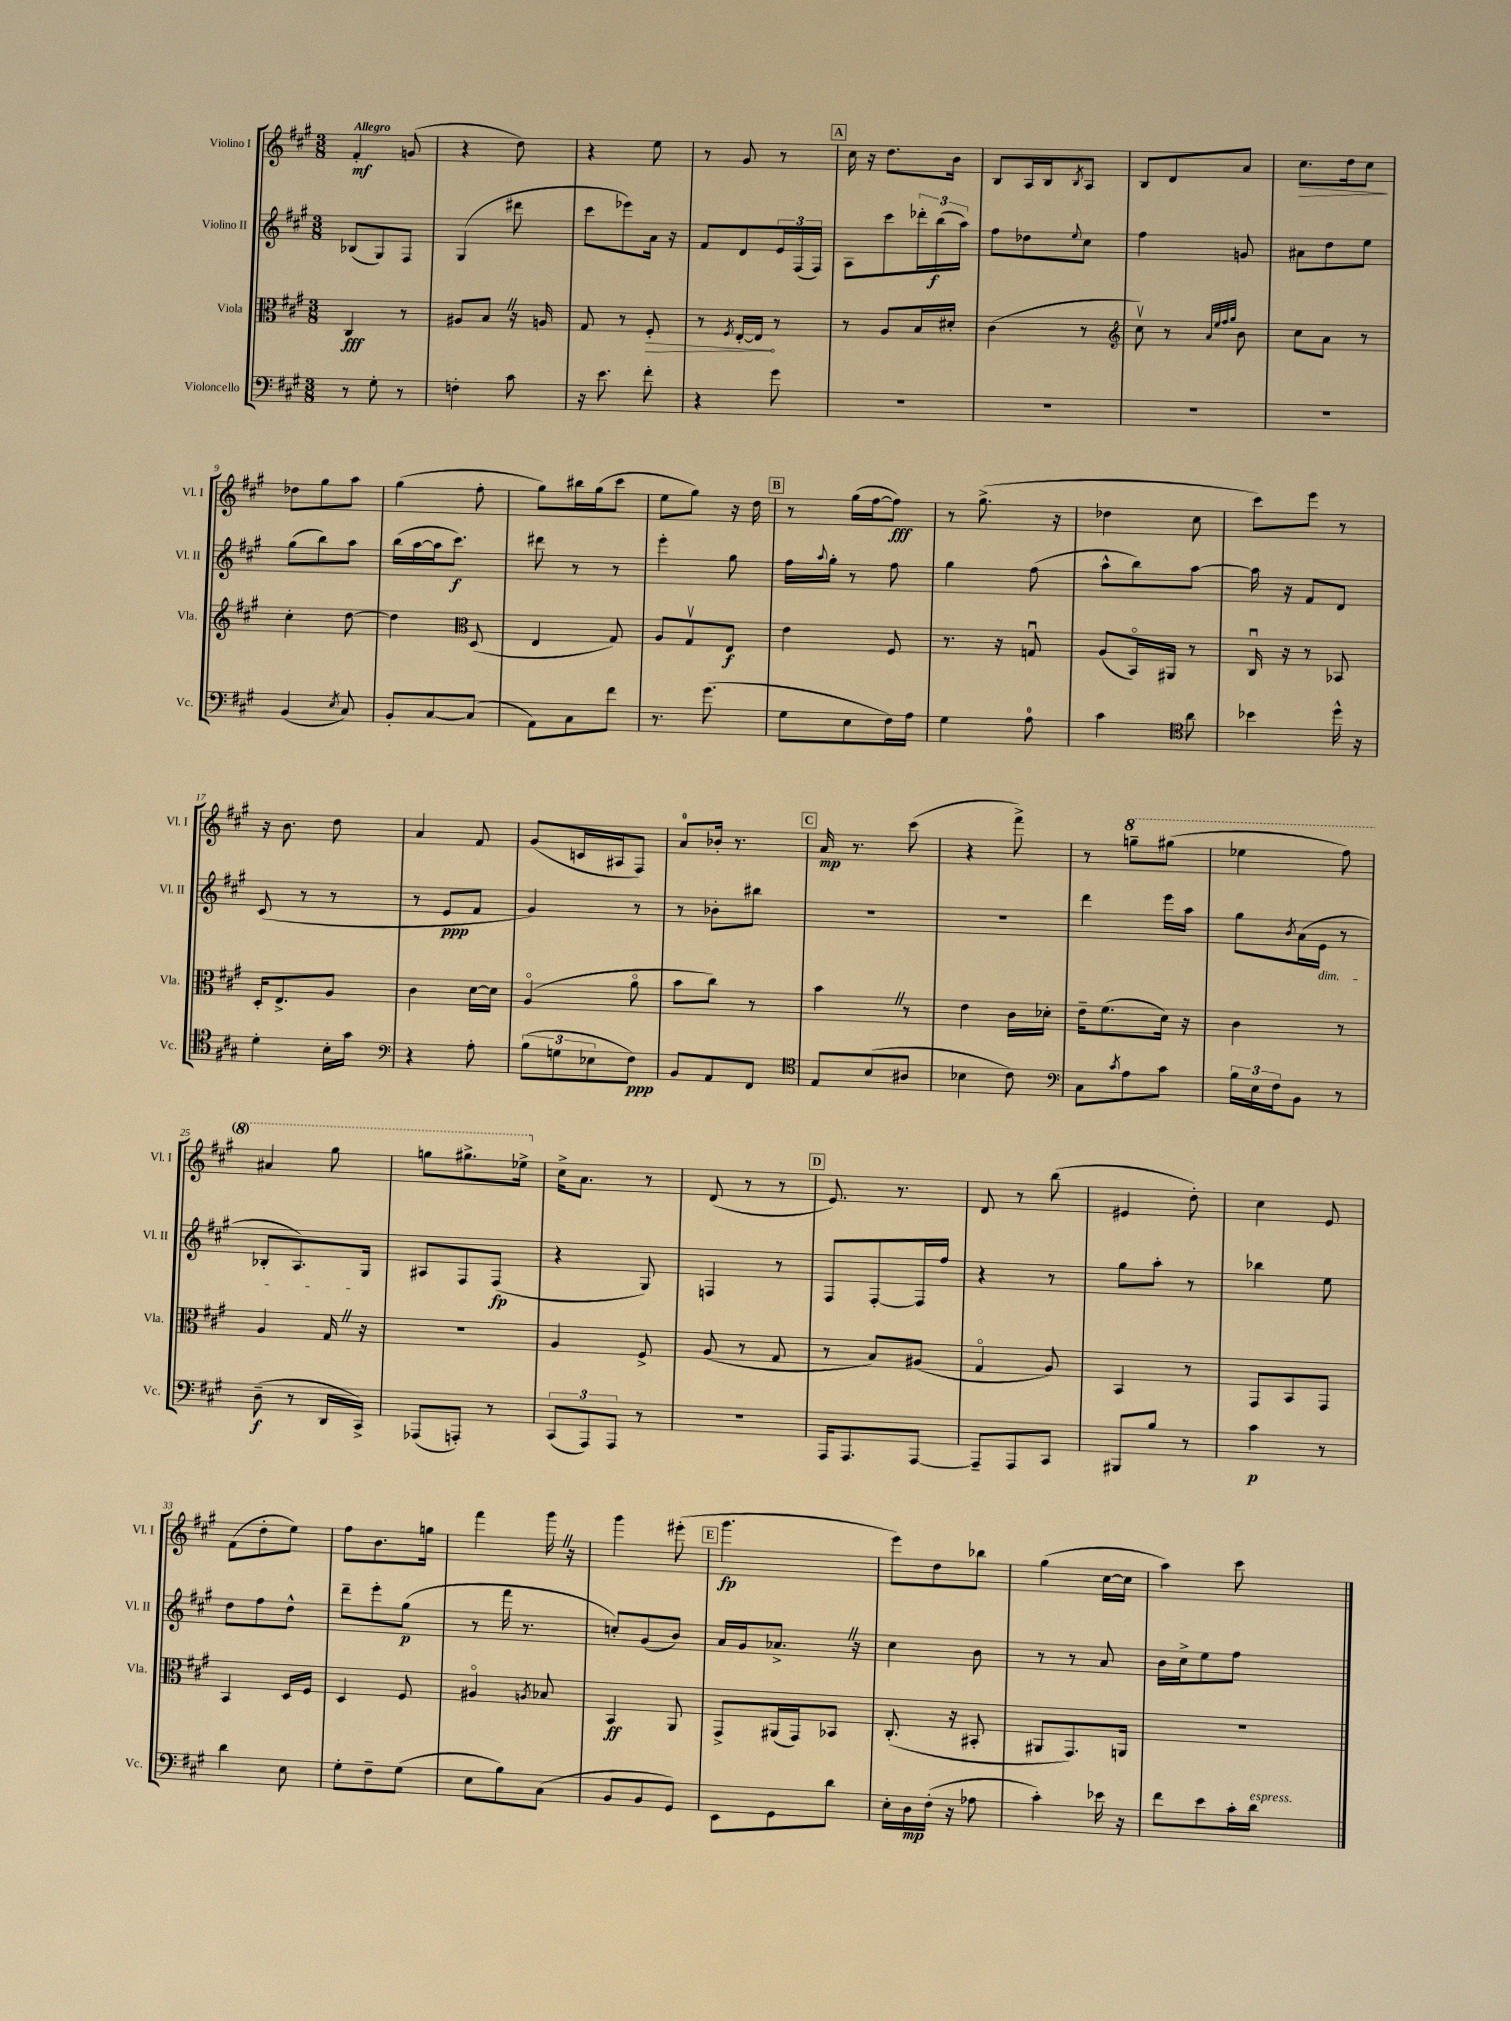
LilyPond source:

<<
\new StaffGroup <<
\new Staff = "s0" \with { instrumentName = "Violino I" shortInstrumentName = "Vl. I" } {
    \clef treble \key a \major \numericTimeSignature \time 3/8 \tempo "Allegro"
    fis'4-.\mf g'8( |
    r4 d''8) |
    r4 e''8 |
    r8 gis'8 r8 |
    \mark \markup { \box "A" } cis''16 r16 d''8. b'16 |
    b8 a16 b16 \acciaccatura { b8 } a8 |
    b8 d'8 a'8 |
    cis''8.\> d''16 cis''8\! |
    des''8 gis''8 a''8 |
    gis''4( fis''8-. |
    gis''8) bis''16 gis''16( cis'''8 |
    e''8 gis''8) r16 d''16 |
    \mark \markup { \box "B" } r8 gis''16( fis''16~ fis''8\fff) |
    r8 gis''8.->( r16 |
    des''4 cis''8 |
    cis'''8) e'''8 r8 |
    r16 b'8. d''8 |
    a'4 fis'8 |
    gis'8( c'16 ais16 fis8) |
    a'8-0 bes'16-. r8. |
    \mark \markup { \box "C" } a'16\mp r8. cis'''8( |
    r4 fis'''8->) |
    r8 \ottava #1 g'''8-- gis'''8( |
    ees'''4 fis'''8) |
    ais''4 gis'''8 |
    g'''8 gis'''8.-> ees'''16-> \ottava #0 |
    cis''16-> a'8. r8 |
    d'8( r8 r8 |
    \mark \markup { \box "D" } e'8.) r8. |
    d'8 r8 b''8( |
    eis'4 d''8-.) |
    cis''4 e'8 |
    fis'8( d''8-. e''8) |
    fis''8 b'8. g''16 |
    fis'''4 gis'''16 \once \override BreathingSign.text = \markup { \musicglyph "scripts.caesura.straight" } \breathe r16 |
    gis'''4 eis'''8-.( |
    \mark \markup { \box "E" } gis'''4.\fp |
    e'''8) d''8 bes''8 |
    gis''4( cis''16~ cis''16 |
    a''4) cis'''8 \bar "|." |
}
\new Staff = "s1" \with { instrumentName = "Violino II" shortInstrumentName = "Vl. II" } {
    \clef treble \key a \major \numericTimeSignature \time 3/8
    bes8( gis8) fis8 |
    gis4( dis'''8 |
    cis'''8 ees'''8) a'16 r16 |
    fis'8 d'8 \tuplet 3/2 { e'16 fis16( fis16) } |
    \mark \markup { \box "A" } a8 cis'''8 \tuplet 3/2 { des'''16-. b''16\f( a''16) } |
    fis''8 des''8 \appoggiatura { e''8 } cis''8 |
    fis''4 g'8 |
    ais'8 d''8 e''8 |
    gis''8( b''8) a''8 |
    b''16( a''16~ a''16 cis'''8.\f) |
    dis'''8 r8 r8 |
    e'''4-. gis''8 |
    \mark \markup { \box "B" } fis''16 \appoggiatura { a''8 } gis''16-. r8 fis''8 |
    gis''4 fis''8( |
    a''8-^ b''8) a''8~ |
    a''16 r16 fis'8 d'8 |
    cis'8( r8 r8 |
    r8 e'8\ppp fis'8 |
    gis'4) r8 |
    r8 bes'8-. bis''8 |
    \mark \markup { \box "C" } R4. |
    R4. |
    d'''4 e'''16 a''16 |
    gis''8 \acciaccatura { b'8 } a'16( e'16\dim r8 |
    bes8-. a8.) gis16\! |
    ais8 fis8 fis8\fp( |
    r4 gis8) |
    f4 r8 |
    \mark \markup { \box "D" } fis8 fis8~-. fis16 fis''16 |
    r4 r8 |
    gis''8 a''8-. r8 |
    bes''4 e''8 |
    d''8 fis''8 d''8-^ |
    d'''8-- e'''8-. gis''8\p( |
    r8 fis'''16 r8. |
    c''8-.) gis'8( b'8) |
    \mark \markup { \box "E" } a'16 gis'16 aes'8.-> \once \override BreathingSign.text = \markup { \musicglyph "scripts.caesura.straight" } \breathe r16 |
    cis''4 b'8 |
    r8 r8 a'8 |
    b'16 cis''16-> e''8 fis''8 \bar "|." |
}
\new Staff = "s2" \with { instrumentName = "Viola" shortInstrumentName = "Vla." } {
    \clef alto \key a \major \numericTimeSignature \time 3/8
    cis4\fff r8 |
    ais8 b8 \once \override BreathingSign.text = \markup { \musicglyph "scripts.caesura.straight" } \breathe r16 a16 |
    gis8 r8 \once \override Hairpin.circled-tip = ##t fis8-.\> |
    r8 \acciaccatura { fis8 } e16~-. e16\! r8 |
    \mark \markup { \box "A" } r8 a8 b16 dis'16-. |
    cis'4( r8 |
    \clef treble cis''8\upbow) r8 \grace { a'32 e''32 fis''32 gis''32 } b'8 |
    cis''8 a'8 r8 |
    cis''4-. d''8~ |
    d''4 \clef alto d8( |
    e4 gis8) |
    a8 gis8\upbow e8\f |
    \mark \markup { \box "B" } e'4 fis8 |
    r8. r16 g8\downbow |
    a8( b,16\flageolet) ais,16 r8 |
    cis16\downbow r16 r8 bes,8 |
    d16-. e8.-> a8 |
    cis'4 d'16~ d'16 |
    a4\flageolet( a'8\flageolet |
    b'8 cis''8) r8 |
    \mark \markup { \box "C" } b'4 \once \override BreathingSign.text = \markup { \musicglyph "scripts.caesura.straight" } \breathe r8 |
    e'4 cis'16 des'16-. |
    e'16-- fis'8.( d'16) r16 |
    cis'4 r8 |
    a4 gis16 \once \override BreathingSign.text = \markup { \musicglyph "scripts.caesura.straight" } \breathe r16 |
    R4. |
    a4 fis8-> |
    a8( r8 gis8 |
    \mark \markup { \box "D" } r8 b8) ais8( |
    gis4\flageolet a8) |
    b,4 r8 |
    gis,8 b,8 gis,8 |
    b,4 d16 fis16 |
    d4 fis8 |
    ais4\flageolet \acciaccatura { a8 } bes8 |
    b,4\ff a,8 |
    \mark \markup { \box "E" } gis,8-> ais,16( gis,16) bes,8 |
    cis8.-.( r16 bis,8-. |
    ais,8 gis,8.) a,16 |
    R4. \bar "|." |
}
\new Staff = "s3" \with { instrumentName = "Violoncello" shortInstrumentName = "Vc." } {
    \clef bass \key a \major \numericTimeSignature \time 3/8
    r8 gis8-. r8 |
    f4-. cis'8 |
    r16 e'8. fis'8-. |
    r4 gis'8 |
    \mark \markup { \box "A" } R4. |
    R4. |
    R4. |
    R4. |
    b,4( \acciaccatura { e8 } cis8) |
    b,8-. cis8~ cis8( |
    a,8) cis8 fis'8 |
    r8. gis'8.( |
    \mark \markup { \box "B" } gis8 e8 fis16) a16 |
    gis4 a8-0 |
    cis'4 \clef tenor a'8 |
    bes'4 d''16-^ r16 |
    d'4-. b16-. gis'16 |
    \clef bass r4 a8-. |
    \tuplet 3/2 { b8( g8 ees8 } fis8\ppp) |
    b,8 a,8 fis,8 |
    \mark \markup { \box "C" } \clef tenor e8 b8( ais8 |
    bes4 cis'8) |
    \clef bass cis8 \acciaccatura { cis'8 } a8 cis'8 |
    \tuplet 3/2 { b16 e16 fis16 } b,8 r8 |
    d8--\f( r8 d,16 cis,16->) |
    aes,,8( a,,8-.) r8 |
    \tuplet 3/2 { cis,8( a,,8) a,,8 } r8 |
    R4. |
    \mark \markup { \box "D" } a,,16 a,,8. a,,8~ |
    a,,8-- a,,8 cis,8 |
    bis,,8 b8 r8 |
    cis'4\p r8 |
    d'4 e8 |
    gis8-. fis8-- gis8( |
    e8 b8) cis8( |
    b,8 b,8 gis,8) |
    \mark \markup { \box "E" } e,8 gis,8 d'8 |
    e16-. d16\mp fis16-.( r16 aes8 |
    cis'4-.) ees'16 r16 |
    fis'8 e'8 cis'16-. d'16^\markup { \italic "espress." } \bar "|." |
}
>>
>>
